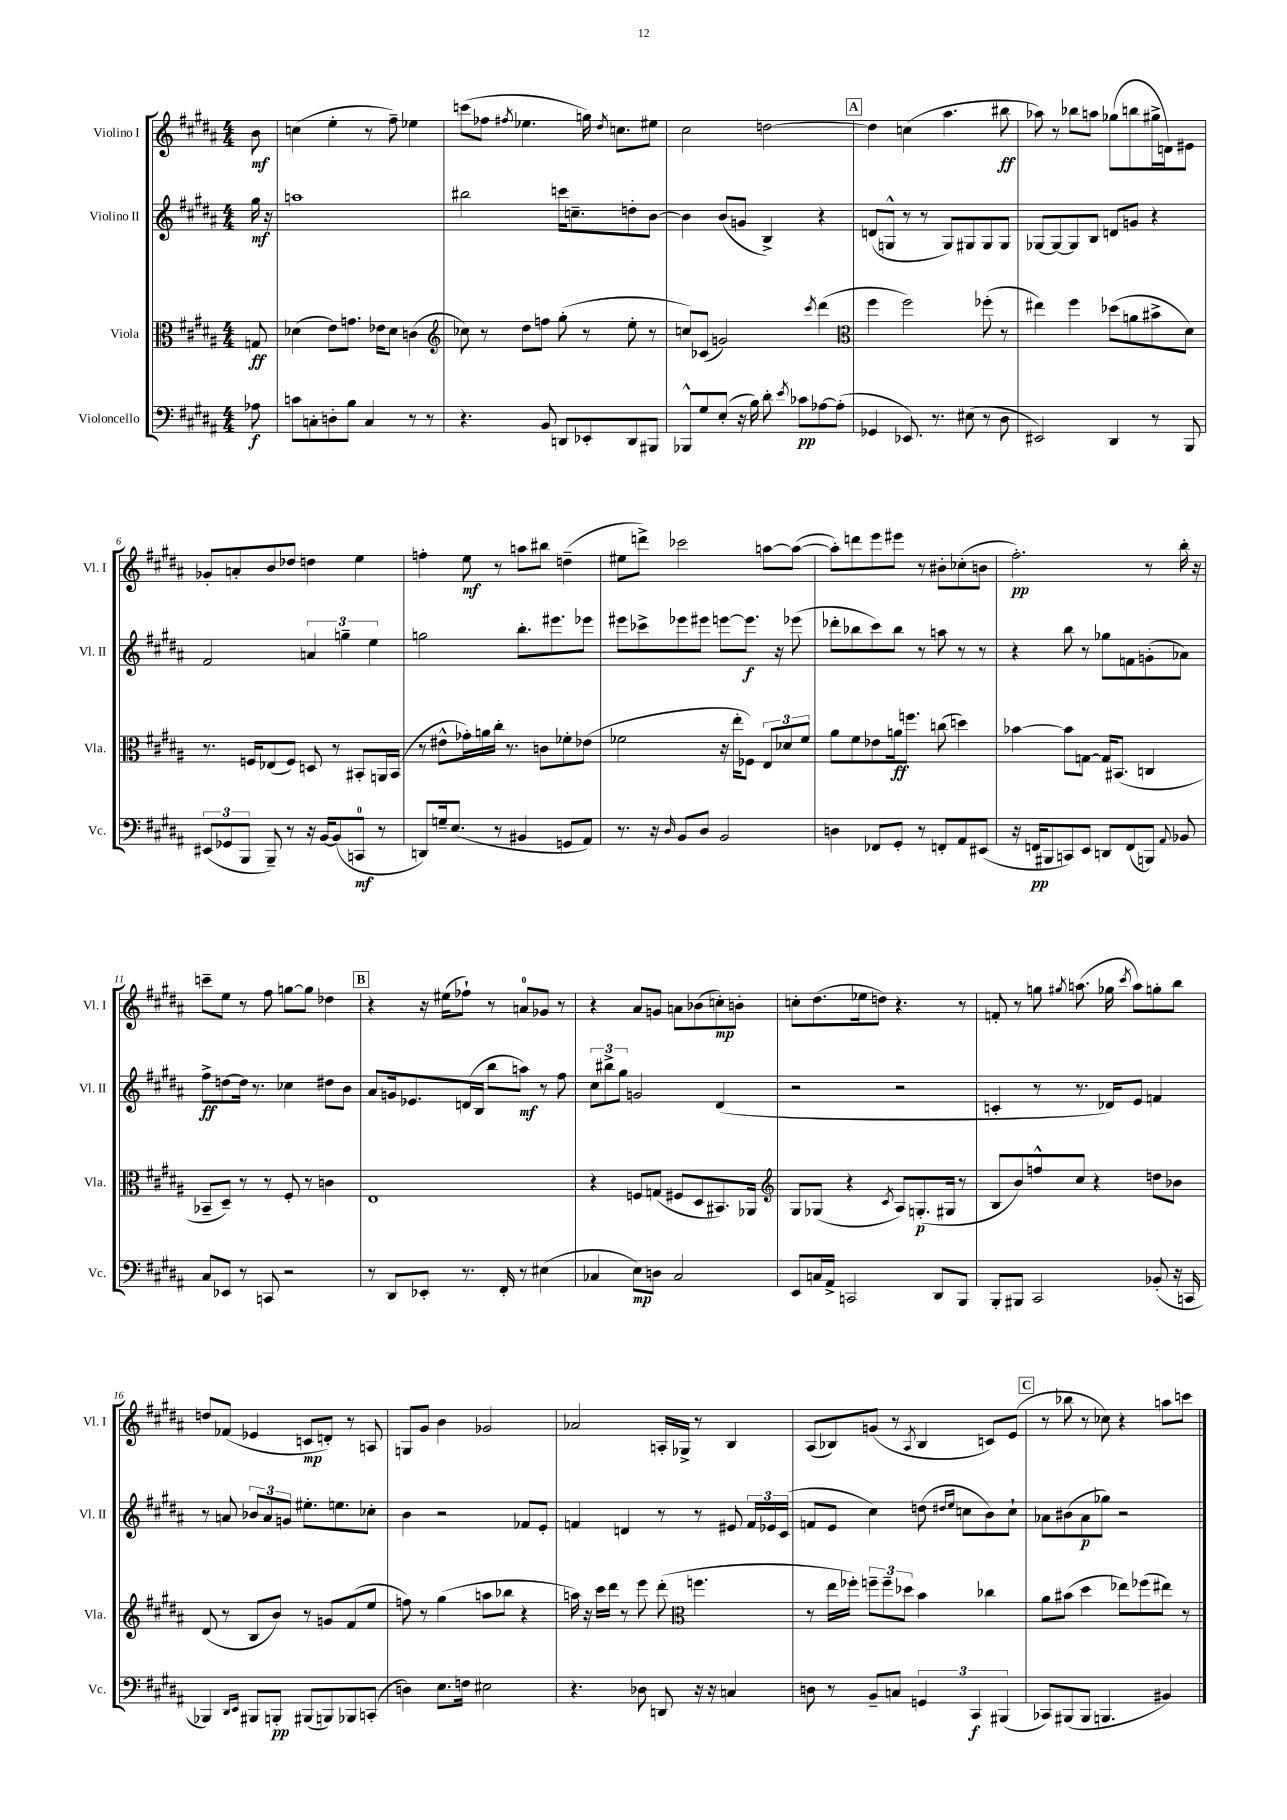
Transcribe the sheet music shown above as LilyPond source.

<<
\new StaffGroup <<
\new Staff = "s0" \with { instrumentName = "Violino I" shortInstrumentName = "Vl. I" } {
    \clef treble \key b \major \numericTimeSignature \time 4/4 \partial 8
    \autoBeamOff b'8\mf |
    c''4( e''4-. r8 fis''8--) ees''4 |
    c'''8[( fes''8] \acciaccatura { fis''8 } ees''4. g''16) \acciaccatura { dis''8 } c''8.[ eis''8] |
    cis''2 d''2~ |
    \mark \markup { \box "A" } d''4 c''4( ais''4. bis''8\ff |
    aes''8) r8 bes''8[ a''8] ges''8[( b''8 gis''16-> d'16) eis'8] |
    ges'8[-. a'8-. b'8 des''8] d''4 e''4 |
    f''4-. e''8\mf r8 a''8[ bis''8] d''4--( |
    eis''8[ d'''8]->) ces'''2 a''8[~ a''8]~( |
    a''8[-.) d'''8 e'''8 eis'''8] r8 bis'8[-. ces''8-.( b'8] |
    fis''2.-.\pp) r8 b''16-. r16 |
    c'''8[-- e''8] r8 fis''8 g''8[~ g''8] des''4 |
    \mark \markup { \box "B" } r4 r16 eis''16[( fes''8]-!) r8 a'8[-0 ges'8] r8 |
    r4 ais'8[ g'8] a'8[ bes'8( c''8-.\mp) b'8]-. |
    c''8[-. dis''8.( ees''16 d''8]) r4. r8 |
    f'8-. r8 g''8 \acciaccatura { gis''8 } a''8.( ges''16 \acciaccatura { cis'''8 } a''8[) g''8-. b''8] |
    d''8[ fes'8]( ees'4 c'8[\mp d'8]-.) r8 a8 |
    g8[ gis'8] b'4 ges'2 |
    aes'2 a16[-. ges16]-> r8 b4 |
    ais8[( bes8) g'8]( r8 \acciaccatura { ais8 } bes4 c'8[) e'8]( |
    \mark \markup { \box "C" } r8 bes''8 r8 ces''8) r4 a''8[ c'''8] \bar "|." |
}
\new Staff = "s1" \with { instrumentName = "Violino II" shortInstrumentName = "Vl. II" } {
    \clef treble \key b \major \numericTimeSignature \time 4/4 \partial 8
    \autoBeamOff gis''16\mf r16 |
    a''1 |
    bis''2 c'''16[ c''8.-- d''8-. b'8]~ |
    b'4 b'8[( g'8] b4->) r4 |
    \mark \markup { \box "A" } d'8[( g8]-^ r8 r8 g8[) gis8 gis8 gis8] |
    ges8[~ ges8~ ges8 b8] d'8[ g'8] r4 |
    fis'2 \tuplet 3/2 { a'4 g''4-- e''4 } |
    g''2 b''8.[-. eis'''8. ees'''8] |
    eis'''8[ ces'''8-> ees'''8 eis'''8] e'''8[~ e'''8.]\f r16 ees'''8( |
    des'''8[-. bes''8 cis'''8) bes''8] r8 a''8 r8 r8 |
    r4 b''8 r8 ges''8[ f'8 g'8-.( aes'8]) |
    fis''8[->\ff d''8~ d''16] r8. ces''4 dis''8[ b'8] |
    \mark \markup { \box "B" } ais'8[ g'16 ees'8. d'16( b16] b''8[ a''8]\mf) r8 fis''8 |
    \tuplet 3/2 { cis''8[ bis''8-> gis''8] } g'2 dis'4( |
    r2 r2 |
    c'4-. r8 r8. des'16[) e'8] f'4 |
    r8 a'8 \tuplet 3/2 { bes'8[ a'8 g'8] } eis''8.[-. e''8. ces''8]-. |
    b'4 r2 fes'8[ e'8]-. |
    f'4 d'4 r8 r8 eis'8 \tuplet 3/2 { f'16[ ees'16 cis'16]( } |
    f'8[ e'8] cis''4) d''8( \grace { dis''16[ e''16] } c''8[ b'8) c''8]-! |
    \mark \markup { \box "C" } aes'8[ bis'8( aes'8\p ges''8]) r2 \bar "|." |
}
\new Staff = "s2" \with { instrumentName = "Viola" shortInstrumentName = "Vla." } {
    \clef alto \key b \major \numericTimeSignature \time 4/4 \partial 8
    \autoBeamOff g8\ff |
    des'4( e'8[) g'8.] ees'16[ des'8] c'4( |
    \clef treble ces''8) r8 dis''8[ f''8] gis''8-.( r8 e''8-. r8 |
    c''8[) ces'8]( g'2) \acciaccatura { cis'''8 } dis'''4( |
    \mark \markup { \box "A" } \clef alto fis''4 fis''2) fes''8-.( r8 |
    eis''4) fis''4 des''8[( a'8 bis'8-> dis'8]) |
    r8. f16[ ees8( f8]) d8 r8 bis,8[-. a,16 bis,16]( |
    r8 eis'8[-^ ges'16-.) a'16 cis''16]-. r8. c'8[ fes'8-. ees'8]( |
    fes'2 r16 e''16[-. fes8]) \tuplet 3/2 { e8[ des'8 fes'8] } |
    ais'8[ fis'8 ees'8 a'16\ff f''8.] c''8( d''4) |
    bes'4~ bes'8[ g8]~ g16[ bis,8.]( c4 |
    bes,8[-- dis8]--) r8 r8 fis8-. r8 c'4 |
    \mark \markup { \box "B" } e1 |
    r4 f8[ g8]( fis8[ dis8 bis,8.) aes,16] |
    \clef treble gis8[ ges8]( r4 \acciaccatura { cis'8 } ais8[) g8.-.\p( gis16] r8 |
    b8[ b'8) f''8-^ cis''8] r4 d''8[ bes'8] |
    dis'8( r8 b8[ b'8]) r8 g'8[ fis'8( e''8] |
    f''8) r8 gis''4( a''8[ bes''8] r4 |
    a''16) r16 cis'''16[ dis'''16] r8 e'''8 dis'''8-.( \clef alto f''4. |
    r8 e''16[ fes''16]-.) \tuplet 3/2 { f''8[-- f''8-- des''8] } b'4 ces''4 |
    \mark \markup { \box "C" } ais'8[ bis'8]( dis''4 ees''8[) fes''8( eis''8]) r8 \bar "|." |
}
\new Staff = "s3" \with { instrumentName = "Violoncello" shortInstrumentName = "Vc." } {
    \clef bass \key b \major \numericTimeSignature \time 4/4 \partial 8
    \autoBeamOff aes8\f |
    c'8[ c8-. d8-. b8] c4 r8 r8 |
    r4. b,8 d,8[ ees,8-. d,8 bis,,8] |
    bes,,8[-^ gis8 e8]-.( r16 b16) dis'8-. \acciaccatura { e'8 } ces'8[\pp aes8~ aes8]-.( |
    \mark \markup { \box "A" } ges,4 ees,8.) r8. eis8( r8 dis8 |
    eis,2) dis,4 r8 b,,8 |
    \tuplet 3/2 { eis,8[( ges,8 b,,8] } b,,8--) r8 r16 b,16[~ b,8( c,8]-0\mf r8 |
    d,8[) g16-- e8.]( r8 bis,4 g,8[ ais,8]) |
    r8. r16 \grace { dis16 } b,8[ dis8] b,2 |
    d4 fes,8[ gis,8]-. r8 f,8[-. ais,8 eis,8]( |
    r16 f,16[\pp bis,,8 c,8) e,8] d,8[ f,8( b,,8]) \appoggiatura { ais,8 } bes,8 |
    cis8[ ees,8] r8 c,8 r2 |
    \mark \markup { \box "B" } r8 dis,8[ ees,8]-. r8. fis,16-. r8 eis4( |
    ces4 e8[\mp) d8] ces2 |
    e,8[ c16 ais,16]-> c,2 dis,8[ b,,8] |
    b,,8[-. bis,,8] cis,2 bes,8-.( r16 c,16 |
    bes,,4) \grace { dis,16[ e,16] } bis,,8[ b,,8]-.\pp bis,,8[( b,,8) bes,,8 c,8]-.( |
    d4) e8.[ f16] eis2 |
    r4. des8 d,8 r16 r16 c4 |
    d8 r8 b,8[-- c8] \tuplet 3/2 { g,4 cis,4\f bis,,4( } |
    \mark \markup { \box "C" } ces,8[) bis,,8( bis,,8] b,,4. bis,4) \bar "|." |
}
>>
>>
